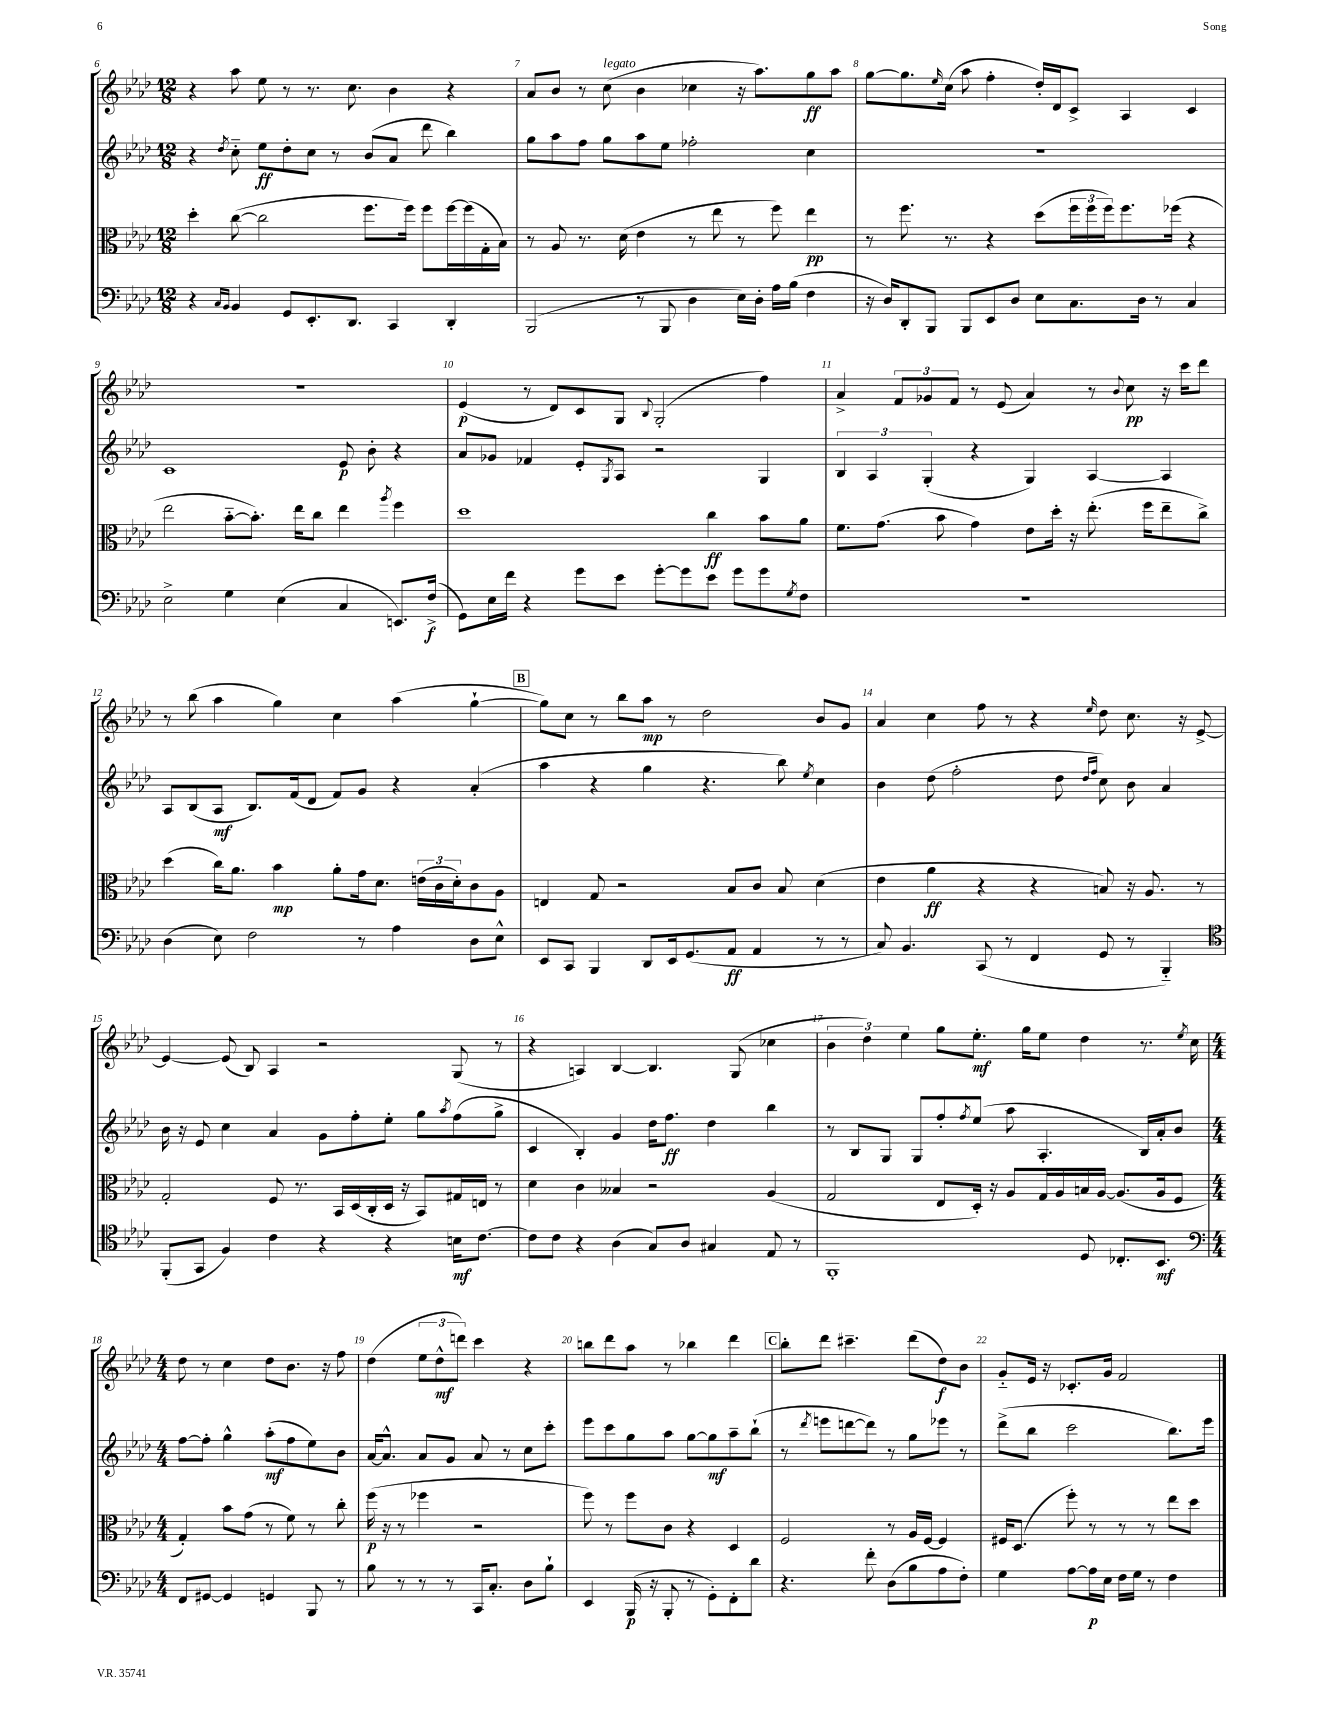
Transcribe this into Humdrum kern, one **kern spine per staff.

**kern	**kern	**kern	**kern
*staff4	*staff3	*staff2	*staff1
*clefF4	*clefC3	*clefG2	*clefG2
*k[b-e-a-d-]	*k[b-e-a-d-]	*k[b-e-a-d-]	*k[b-e-a-d-]
*M12/8	*M12/8	*M12/8	*M12/8
4r	4dd-'	4r	4r
16qqC	.	.	.
16qqBB-	.	8qdd-	.
4BB-	([8cc	8cc'~	8aa-
.	2cc]	8ee-	8ee-
8GG	.	8dd-'	8r
8.EE-'	.	8cc	8.r
.	.	8r	.
8.DD-	.	.	8.cc
.	8.ff	(8b-	.
4CC	.	8a-	4b-
.	16ff)	.	.
.	8ff	8ddd-	.
4DD-'	[16ff	4bb-)	4r
.	(16ff]	.	.
.	16G'	.	.
.	16B-)	.	.
=	=	=	=
(2BBB-	8r	8gg	8a-
.	8A-	8aa-	8b-
.	8.r	8ff	8r
.	.	8gg	(8cc
.	(16d-	.	.
8r	4e-	8aa-	4b-
8BBB-	.	8ee-	.
4D-	8r	2ff-'	4cc-
.	8ee-	.	.
16E-)	8r	.	16r
16D-'	.	.	8.aa-)
16A-	8ff)	.	.
(16B-	.	.	.
4F	4ee-	4cc	8gg
.	.	.	8aa-
=	=	=	=
16r	8r	1.r	[8gg
16D-)	.	.	.
8DD-'	8.ff	.	8.gg]
8BBB-	.	.	.
.	.	.	16qqee-
.	8.r	.	(16cc
8BBB-	.	.	8aa-
8EE-	4r	.	4ff'
8D-	.	.	.
8E-	(8dd-	.	16dd-')
.	.	.	16d-
8.C	24ff	.	8c^
.	24ff	.	.
.	24ff)	.	.
.	8.ff	.	4A-
16D-	.	.	.
8r	.	.	.
.	(16ff-	.	.
4C	4r	.	4c
=	=	=	=
2E-^	2ee-	1c	1.r
4G	[8b-'~	.	.
.	8.b-'])	.	.
(4E-	.	.	.
.	16ee-	.	.
.	8cc	.	.
4C	4ee-	8e-	.
.	.	8b-'	.
.	8qaa-	.	.
8.EE)	4ff	4r	.
(16F^	.	.	.
=	=	=	=
8GG)	1dd-	8a-	(4e-
16E-	.	8g-	.
16f	.	.	.
4r	.	4f-	8r
.	.	.	8d-)
8g	.	8e-'	8c
.	.	8qG	.
8e-	.	8A-	8G
.	.	.	8qqB-
[8g'	.	2r	(2G'
8g]	.	.	.
8e-	4cc	.	.
8g	.	.	.
8g	8b-	4G	4ff)
8qG	.	.	.
8F	8a-	.	.
=	=	=	=
1.r	8.f	6B-	4a-^
.	.	6A-	.
.	(8.g	.	.
.	.	.	12f
.	.	(6G'	12g-
.	8b-	.	.
.	.	.	12f
.	4g)	4r	8r
.	.	.	(8e-
.	8e-	4G)	4a-)
.	16dd-'	.	.
.	16r	.	.
.	(8.ee-'	[4A-	8r
.	.	.	8qqb-
.	.	.	8cc
.	16ff	.	.
.	8ee-~	4A-]	16r
.	.	.	16ccc
.	8cc^)	.	8ddd-
=	=	=	=
(4D-	(4dd-	8A-	8r
.	.	(8B-	(8bb-
8E-)	16cc)	8A-	4aa-
.	8.a-	.	.
2F	.	8.B-)	.
.	4b-	.	4gg)
.	.	(16f	.
.	.	8d-	.
.	8a-'	8f)	4cc
8r	16g	8g	.
.	8.d-	.	.
4A-	.	4r	(4aa-
.	(24e	.	.
.	24c	.	.
.	24d-')	.	.
8D-	8c	(4a-'	[4gg`
8E-^^	8A-	.	.
=	=	=	=
8EE-	4E	4aa-	8gg])
8CC	.	.	8cc
4BBB-	8G	4r	8r
.	2r	.	8bb-
8DD-	.	4gg	8aa-
16EE-	.	.	8r
(8.GG	.	.	.
.	.	4.r	2dd-
8AA-	8B-	.	.
4AA-	8c	.	.
.	8B-	8bb-)	.
.	.	8qee-	.
8r	(4d-	4cc	8b-
8r	.	.	8g
=	=	=	=
8C)	4e-	4b-	4a-
4.BB-	.	.	.
.	4a-	(8dd-	4cc
.	.	2ff'	.
(8CC	4r	.	8ff
8r	.	.	8r
4FF	4r	.	4r
.	.	8dd-	.
.	.	16qqdd-	.
.	.	16qqff	16qqee-
8GG	8B)	8cc)	8dd-
8r	16r	8b-	8.cc
.	8.A-	.	.
4BBB-'~)	.	4a-	.
.	.	.	16r
.	8r	.	[8e-^
=	=	=	=
*clefC4	*	*	*
(8FF'	2G'	16b-	4e-_
.	.	16r	.
8GG	.	8e-	.
4F)	.	4cc	(8e-]
.	.	.	8B-)
4c	8F	4a-	4A-
.	8.r	.	.
4r	.	8g	2r
.	16BB-	.	.
.	(16D-	8ff'	.
.	16C'	.	.
4r	16D-	8ee-'	.
.	16r	.	.
.	8BB-)	8gg	.
.	.	8qaa-	.
16B	16G#	(8ff	(8G
[8.c	16E	.	.
.	8r	8gg^	8r
=	=	=	=
8c]	4d-	4c	4r
8c	.	.	.
4r	4c	4B-')	4A)
(4A-	4B--	4g	[4B-
8G)	2r	16dd-	4.B-]
.	.	8.ff	.
8A-	.	.	.
4G#	.	4dd-	.
.	.	.	(8G
8E-	(4A-	4bb-	4cc-
8r	.	.	.
=	=	=	=
1FF'	2G	8r	6b-
.	.	8B-	.
.	.	.	6dd-)
.	.	8G	.
.	.	.	6ee-
.	.	8G	.
.	8E-	8ff'	8gg
.	.	8qff	.
.	16D-')	(8ee-	8.ee-'
.	16r	.	.
.	8A-	8aa-	.
.	.	.	16gg
.	16G	4.A-'	8ee-
.	16A-	.	.
8D-	16B	.	4dd-
.	[16A-	.	.
8.C-'	(8.A-]	.	.
.	.	16B-)	8.r
8.BB-	16A-	16a-'	.
.	8F	8b-	.
.	.	.	8qee-
.	.	.	16cc
=	=	=	=
*clefF4	*	*	*
*M4/4	*M4/4	*M4/4	*M4/4
8FF	4G')	[8ff	8dd-
[8GG#	.	8ff']	8r
4GG#]	8b-	4gg^^	4cc
.	(8g	.	.
4GG	8r	(8aa-'	8dd-
.	8f)	8ff	8.b-
8BBB-	8r	8ee-)	.
.	.	.	16r
8r	8cc'	8b-	8ff
=	=	=	=
8B-	(16ff	[16a-	(4dd-
.	16r	8.a-^^]	.
8r	8r	.	.
8r	4ff-	8a-	12ee-
.	.	.	12dd-^^
8r	.	8g	.
.	.	.	12ddd)
16CC	2r	8a-	4ccc
8.C'	.	.	.
.	.	8r	.
8D-	.	8cc	4r
8B-`	.	8ccc'	.
=	=	=	=
4EE-	8ff)	8eee-	8bb
.	8r	8ccc	8ddd-
(16BBB-	8ff	8gg	8aa-
16r	.	.	.
8BBB-'	8c	8aa-	8r
8r	4r	[8gg	4bb-
8GG')	.	8gg]	.
8FF'	4D-	8aa-~	4ddd-
8d-	.	(8bb-`	.
=	=	=	=
4.r	2F	8r	8bb-'
.	.	8qddd-	.
.	.	8eee	8ddd-
.	.	[8ddd	4.ccc#~
8f'	.	8ddd])	.
(8D-	8r	8r	.
8B-	16A-	8gg	(8ddd-
.	[16F	.	.
8A-	4F]	8eee-	8dd-)
8F')	.	8r	8b-
=	=	=	=
4G	16F#	(8ddd-^	8g'~
.	(8.D-	.	.
.	.	8bb-	16e-
.	.	.	16r
[8A-	8ff')	2ccc	8.c-'
16A-]	8r	.	.
16E-	.	.	16g
16F	8r	.	2f
16G	.	.	.
8r	8r	.	.
4F	8ee-	8.bb-)	.
.	8dd-	.	.
.	.	16eee-	.
==	==	==	==
*-	*-	*-	*-
